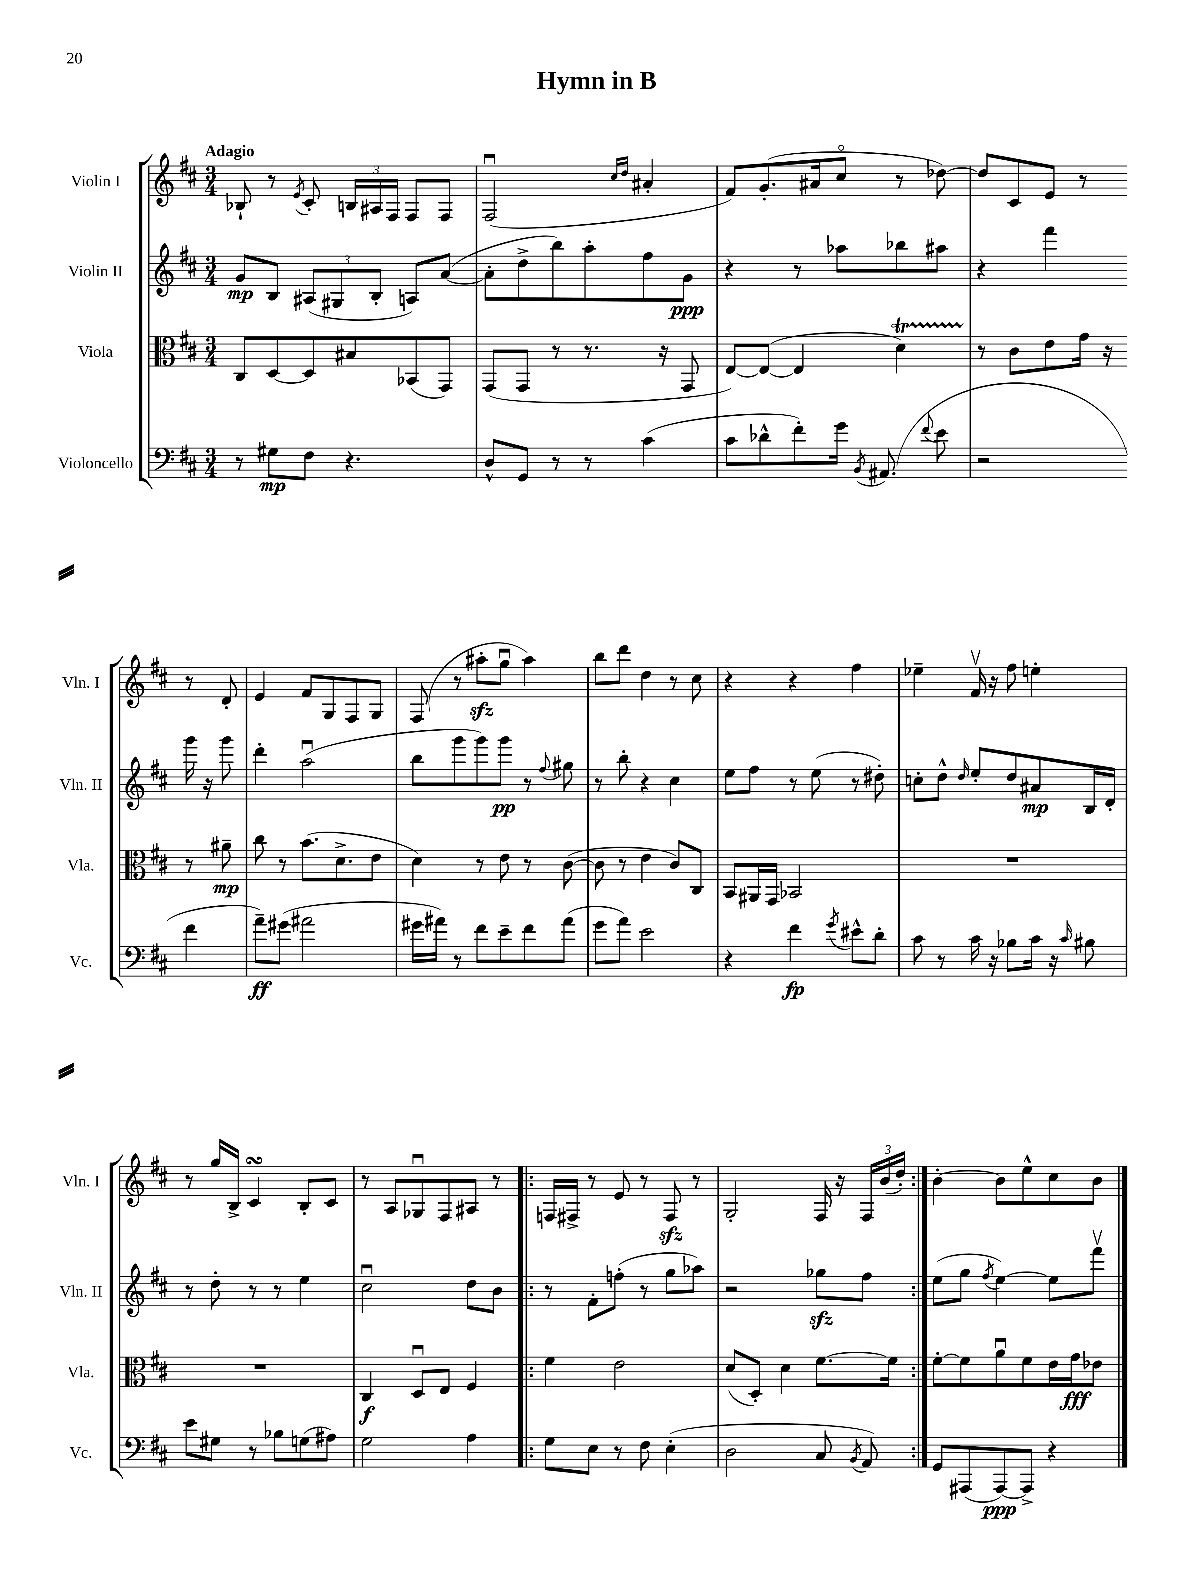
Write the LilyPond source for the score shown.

\header { title = "Hymn in B" }
<<
\new StaffGroup <<
\new Staff = "s0" \with { instrumentName = "Violin I" shortInstrumentName = "Vln. I" } {
    \clef treble \key d \major \numericTimeSignature \time 3/4 \tempo "Adagio"
    \autoBeamOff bes8-! r8 \acciaccatura { e'8 } cis'8-. \tuplet 3/2 { b16[ ais16 fis16] } fis8[ fis8] |
    fis2\downbow( \grace { cis''16[ d''16] } ais'4-. |
    fis'8[) g'8.-.( ais'16 cis''8]\flageolet r8 des''8~) |
    des''8[ cis'8 e'8] r8 r8 d'8-. |
    e'4 fis'8[ g8 fis8 g8] |
    fis8( r8 ais''8[-.\sfz g''8]\downbow ais''4) |
    b''8[ d'''8] d''4 r8 cis''8 |
    r4 r4 fis''4 |
    ees''4-- fis'16\upbow r16 fis''8 e''4-. |
    r8 g''16[ b16]-> cis'4\turn b8[-. cis'8] |
    r8 a8[ ges8\downbow fis8 ais8] r8 |
    \repeat volta 2 { f16[ fis16]-> r8 e'8 r8 fis8\sfz r8 |
    g2-. fis16 r16 \tuplet 3/2 { fis16[ b'16( d''16]-.) } | }
    b'4~-. b'8[ e''8-^ cis''8 b'8] \bar "|." |
}
\new Staff = "s1" \with { instrumentName = "Violin II" shortInstrumentName = "Vln. II" } {
    \clef treble \key d \major \numericTimeSignature \time 3/4
    \autoBeamOff g'8[\mp b8] \tuplet 3/2 { ais8[( gis8 b8]-. } a8[) a'8]~( |
    a'8[-. d''8-> b''8) a''8-. fis''8 g'8]\ppp |
    r4 r8 aes''8[ bes''8 ais''8] |
    r4 fis'''4 g'''16 r16 g'''8 |
    d'''4-. a''2\downbow( |
    b''8[ g'''8 g'''8) g'''8]\pp r8 \appoggiatura { fis''8 } gis''8 |
    r8 b''8-. r4 cis''4 |
    e''8[ fis''8] r8 e''8( r8 dis''8-.) |
    c''8[-. d''8]-^ \grace { d''16 } e''8[-. d''8 ais'8\mp b16 d'16]-. |
    r8 d''8-. r8 r8 e''4 |
    cis''2\downbow d''8[ b'8] |
    \repeat volta 2 { r8 fis'8[-. f''8]-.( r8 g''8[ aes''8]) |
    r2 ges''8[\sfz fis''8] | }
    e''8[( g''8] \acciaccatura { fis''8 } e''4~) e''8[ fis'''8]\upbow \bar "|." |
}
\new Staff = "s2" \with { instrumentName = "Viola" shortInstrumentName = "Vla." } {
    \clef alto \key d \major \numericTimeSignature \time 3/4
    \autoBeamOff cis8[ d8~ d8 bis8 bes,8( g,8]) |
    g,8[( g,8] r8 r8. r16 g,8 |
    e8[~) e8]~( e4 d'4\startTrillSpan) |
    r8\stopTrillSpan cis'8[ e'8 g'16] r16 r8 ais'8--\mp |
    cis''8 r8 b'8.[( d'8.-> e'8] |
    d'4) r8 e'8 r8 cis'8~( |
    cis'8 r8 e'4 cis'8[) cis8] |
    b,8[ ais,16 g,16] bes,2 |
    R2. |
    R2. |
    cis4\f d8[\downbow e8] fis4 |
    \repeat volta 2 { fis'4 e'2 |
    d'8[( d8]-.) d'4 fis'8.[~ fis'16] | }
    fis'8[~-. fis'8 a'8\downbow fis'8 e'16 g'16\fff ees'8] \bar "|." |
}
\new Staff = "s3" \with { instrumentName = "Violoncello" shortInstrumentName = "Vc." } {
    \clef bass \key d \major \numericTimeSignature \time 3/4
    \autoBeamOff r8 gis8[\mp fis8] r4. |
    d8[-^ g,8] r8 r8 cis'4( |
    cis'8[ des'8-^ fis'8-.) g'16] \acciaccatura { b,8 } ais,8.( \appoggiatura { fis'8 } e'8 |
    r2 fis'4 |
    a'8[--\ff) gis'8]( ais'2 |
    gis'16[ ais'16]) r8 fis'8[ e'8-- fis'8 ais'8]( |
    g'8[ a'8]) e'2 |
    r4 fis'4\fp \acciaccatura { g'8 } eis'8[-^ d'8]-. |
    cis'8 r8 cis'16 r16 bes8[ cis'16] r16 \grace { cis'16 } bis8 |
    e'8[ gis8] r8 bes8[ g8( ais8]) |
    g2 a4 |
    \repeat volta 2 { g8[ e8] r8 fis8 e4-.( |
    d2 cis8 \acciaccatura { b,8 } a,8) | }
    g,8[ ais,,8( ais,,8~\ppp) ais,,8]-> r4 \bar "|." |
}
>>
>>
\layout { \context { \Score \remove "Bar_number_engraver" } }
